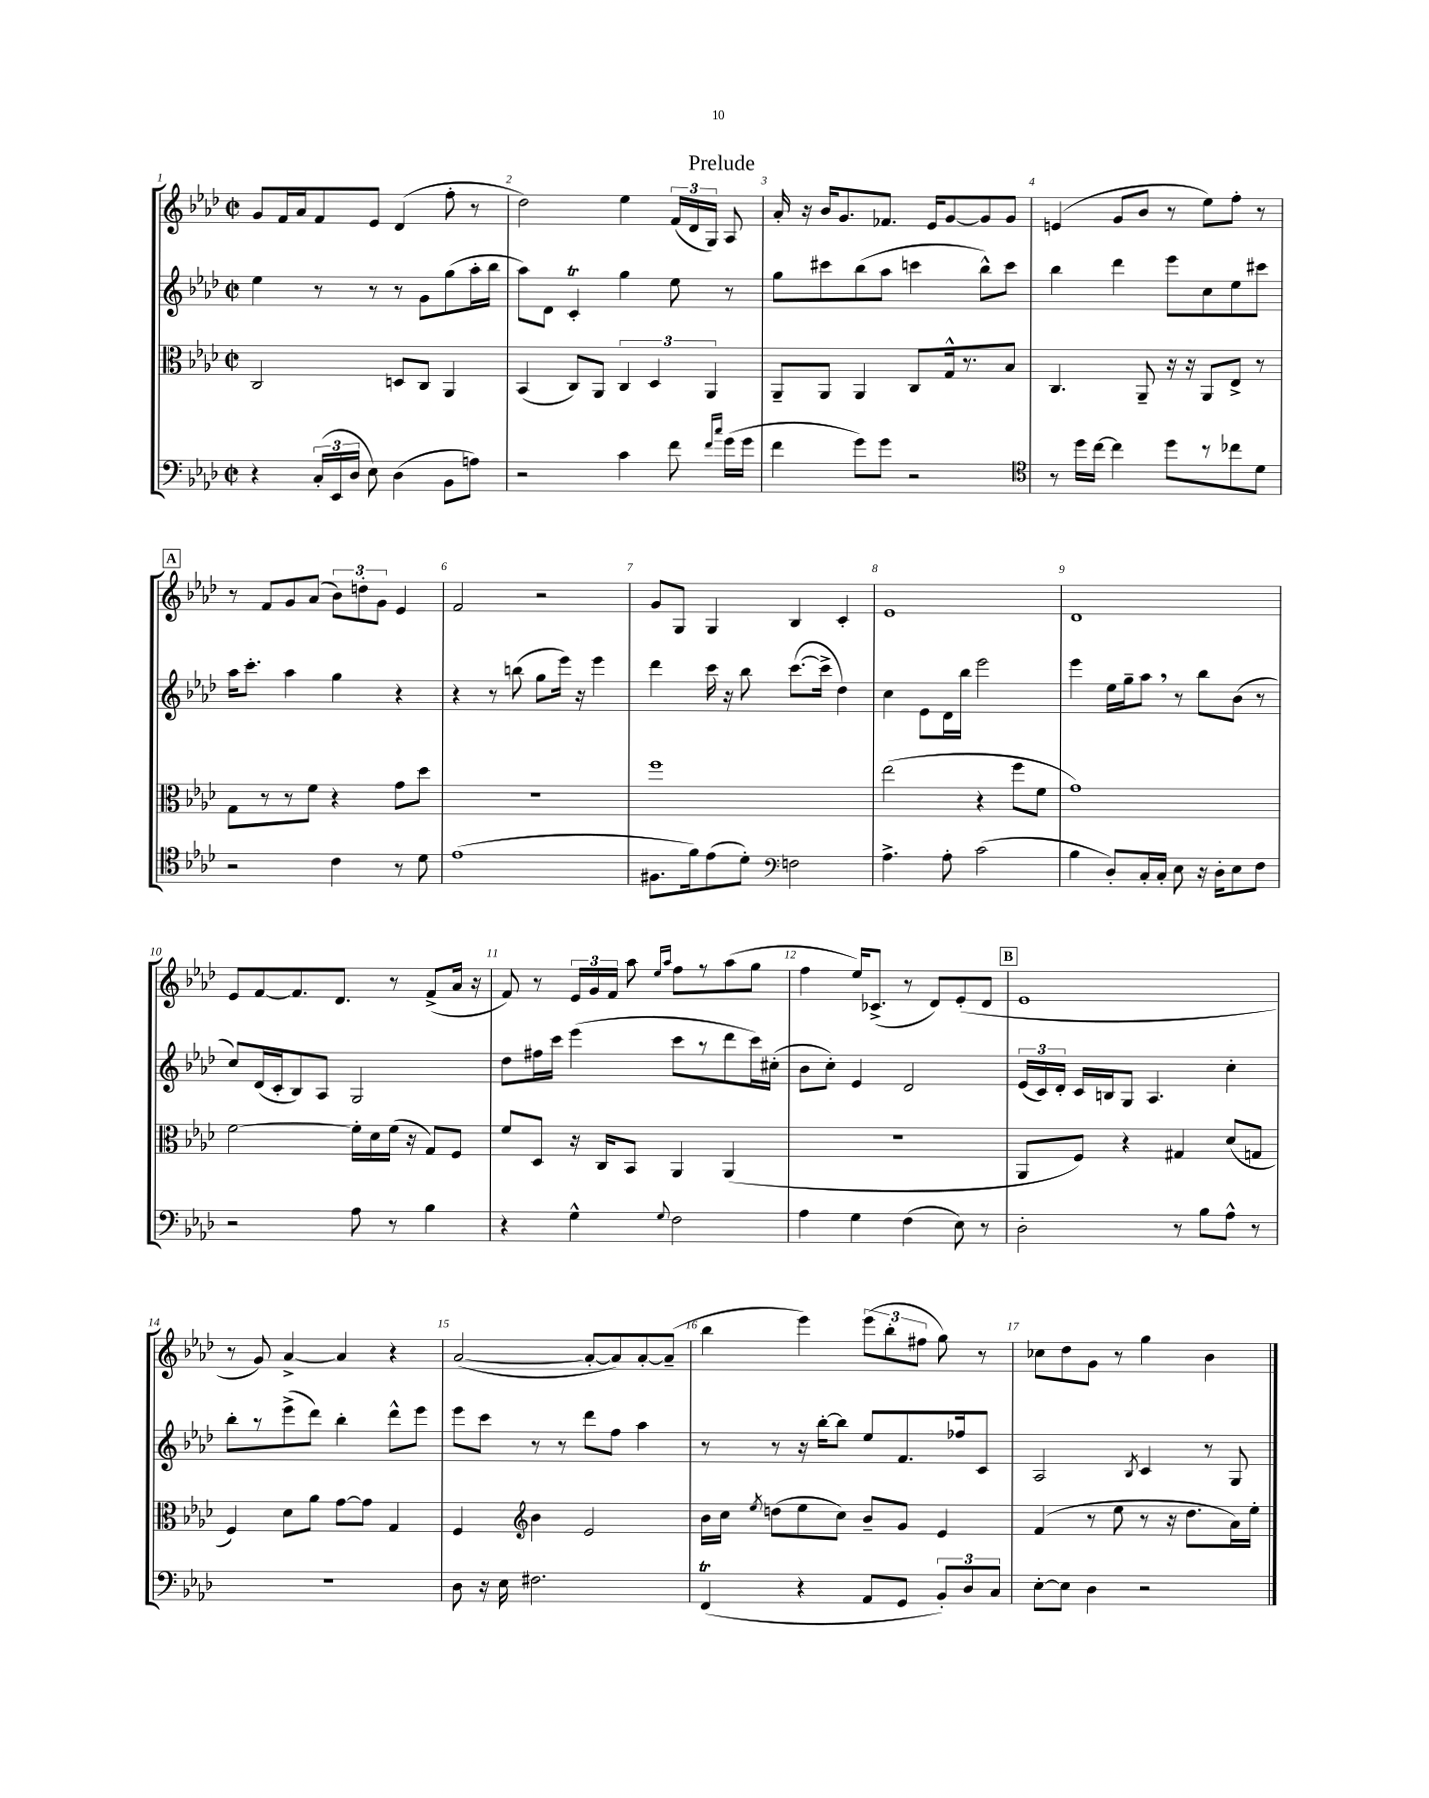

**kern	**kern	**kern	**kern
*part4	*part3	*part2	*part1
*staff4	*staff3	*staff2	*staff1
*clefF4	*clefC3	*clefG2	*clefG2
*k[b-e-a-d-]	*k[b-e-a-d-]	*k[b-e-a-d-]	*k[b-e-a-d-]
*M2/2	*M2/2	*M2/2	*M2/2
*met(c|)	*met(c|)	*met(c|)	*met(c|)
=1	=1	=1	=1
4r	2C/	4ee-\	8g/L
.	.	.	16f/L
.	.	.	16a-/J
(24C'/LL	.	8r	8f/
24EE-/	.	.	.
24D-/JJ	.	.	.
8E-\)	.	8r	8e-/J
(4D-\	8Dn/L	8r	(4d-/
.	8C/J	8g\L	.
8BB-\L	4AA-/	(8gg\	8ff'\
8An\J)	.	16aa-'\L	8r
.	.	16bb-\JJ	.
=2	=2	=2	=2
2r	(4BB-/	8aa-\L)	2dd-\)
.	.	8d-\J	.
.	8C/L)	4ct'/	.
.	8AA-/J	.	.
4c\	6C/	4gg\	4ee-\
.	6D-/	.	.
8f\	.	8ee-\	(24f/LL
.	.	.	24d-/
.	6AA-/	.	24G/JJ)
16qqf/LL	.	.	.
16qqcc/JJ	.	.	.
(16g\LL	.	8r	8A-/
16g\JJ	.	.	.
=3	=3	=3	=3
4f\	8AA-~/L	8gg\L	16a-'/
.	.	.	16r
.	8AA-/J	8ccc#X\	16b-/KL
.	.	.	8.g/
8g\L)	4AA-/	(8bb-\	.
8g\J	.	8aa-\J	8.f-X/J
2r	8C/L	4cccn\	.
.	.	.	16e-/KL
.	16G^^/k	.	[8g/
.	8.r	.	.
.	.	8bb-^^\L)	8g/]
.	8B-/J	8ccc\J	8g/J
=4	=4	=4	=4
*clefC4	*	*	*
8r	4.C/	4bb-\	(4en/
16dd-\LL	.	.	.
[16cc\JJ	.	.	.
4cc\]	.	4ddd-\	8g/L
.	8AA-~/	.	8b-/J
8dd-\L	16r	8eee-\L	8r
.	16r	.	.
8r	8AA-/L	8cc\	8ee-\L)
8cc-X\	8E-^/J	8ee-\	8ff'\J
8d-\J	8r	8ccc#X\J	8r
!!LO:LB:g=z
!!LO:REH:place=s1:t=A
=5	=5	=5	=5
2r	8G\L	16aa-\KL	8r
.	.	8.ccc'\J	.
.	8r	.	8f/L
.	8r	4aa-\	8g/
.	8f\J	.	(8a-/J
4c\	4r	4gg\	12b-\L)
.	.	.	12ddn'\
.	.	.	12g\J
8r	8g\L	4r	4e-/
8d-\	8dd-\J	.	.
=6	=6	=6	=6
(1e-	1r	4r	2f/
.	.	8r	.
.	.	(8bbn\	.
.	.	8gg\L	2r
.	.	16eee-\Jk)	.
.	.	16r	.
.	.	4eee-\	.
=7	=7	=7	=7
8.F#X\L	1ff	4ddd-\	8g/L
.	.	.	8G/J
16f\k)	.	.	.
(8e-\	.	16ccc\	4G/
.	.	16r	.
8d-'\J)	.	8bb-\	.
*clefF4	*	*	*
2Fn\	.	([8.ccc\L	4B-/
.	.	16ccc^\Jk]	.
.	.	4dd-\)	4c'/
=8	=8	=8	=8
4.A-^\	(2ee-\	4cc\	1e-
.	.	8e-\L	.
8A-'\	.	16d-\L	.
.	.	16bb-\JJ	.
(2c\	4r	2eee-\	.
.	8ff\L	.	.
.	8f\J	.	.
=9	=9	=9	=9
4B-\	1g)	4eee-\	1d-
8D-'/L)	.	16ee-\LL	.
.	.	16gg~\J	.
16C'/L	.	8aa-,\J	.
16C'/JJ	.	.	.
8E-\	.	8r	.
16r	.	8bb-\L	.
16D-'\KL	.	.	.
8E-\	.	(8b-\J	.
8F\J	.	8r	.
!!LO:LB:g=z
=10	=10	=10	=10
2r	[2f\	8cc/L)	8e-/L
.	.	(16d-/L	[8f/
.	.	16c'/J	.
.	.	8B-/)	8.f/]
.	.	8A-/J	.
.	.	.	8.d-/J
8A-\	16f'\LL]	2G/	.
.	16d-\	.	.
8r	(16f\JJ	.	8r
.	16r	.	.
4B-\	8G/L)	.	(8f^/L
.	8F/J	.	16a-/Jk
.	.	.	16r
=11	=11	=11	=11
4r	8f/L	8dd-\L	8f/)
.	8D-/J	16ff#X\L	8r
.	.	16ccc\JJ	.
4G^^\	16r	(4eee-\	24e-/LL
.	.	.	24g/
.	16C/KL	.	.
.	.	.	24f/JJ
.	8BB-/J	.	8aa-\
.	.	.	16qqee-/LL
8qqG/	.	.	16qqaa-/JJ
2F\	4AA-/	8ccc\L	8ff\L
.	.	8r	8r
.	(4AA-/	8ddd-\	(8aa-\
.	.	16ccc\L)	8gg\J
.	.	(16cc#X'\JJ	.
=12	=12	=12	=12
4A-\	1r	8b-\L	4ff\
.	.	8cc'\J)	.
4G\	.	4e-/	16ee-/KL)
.	.	.	(8.c-X^/J
(4F\	.	2d-/	8r
.	.	.	8d-/L)
8E-\)	.	.	(8e-'/
8r	.	.	8d-/J
!!LO:REH:place=s1:t=B
=13	=13	=13	=13
2D-'\	8AA-/L	(24e-/LL	1e-
.	.	24c/)	.
.	.	24d-'/JJ	.
.	8F/J)	16c/LL	.
.	.	16Bn/J	.
.	4r	8G/J	.
.	.	4.A-/	.
8r	4G#X/	.	.
8B-\L	.	.	.
8A-^^\J	(8d-/L	4cc'\	.
8r	8Gn/J	.	.
!!LO:LB:g=z
=14	=14	=14	=14
1r	4F/)	8bb-'\L	8r
.	.	8r	8g/)
.	8d-\L	(8eee-^\	[4a-^/
.	8a-\J	8ddd-\J)	.
.	[8g\L	4bb-'\	4a-/]
.	8g\J]	.	.
.	4G/	8ddd-^^\L	4r
.	.	8eee-\J	.
=15	=15	=15	=15
8D-\	4F/	8eee-\L	([2a-/
16r	.	8ccc\J	.
16E-\	.	.	.
*	*clefG2	*	*
2.F#X\	4b-\	8r	.
.	.	8r	.
.	2e-/	8ddd-\L	8a-'/L_
.	.	8ff\J	8a-/])
.	.	4aa-\	[8a-'/
.	.	.	(8a-~/J]
=16	=16	=16	=16
(4FFT/	16b-\LL	8r	4bb-\
.	16cc\JJ	.	.
.	8qee-/	.	.
.	(8ddn\L	8r	.
4r	8ee-\	16r	4eee-\)
.	.	[16bb-'\KL	.
.	8cc\J)	8bb-\J]	.
8AA-/L	8b-~/L	8ee-/L	(12eee-\L
.	.	.	12bb-'\
8GG/J	8g/J	8.f/	.
.	.	.	12ff#X\J
12BB-'/L)	4e-/	.	8gg\)
.	.	16ff-X/k	.
12D-/	.	.	.
.	.	8c/J	8r
12C/J	.	.	.
=17	=17	=17	=17
[8E-'\L	(4f/	2A-/	8cc-X\L
8E-\J]	.	.	8dd-\
4D-\	8r	.	8g\J
.	8ee-\	.	8r
.	.	8qB-/	.
2r	8r	4c/	4gg\
.	16r	.	.
.	8.dd-\L	.	.
.	.	8r	4b-\
.	16a-\L)	8G/	.
.	16ee-'\JJ	.	.
==	==	==	==
*-	*-	*-	*-
